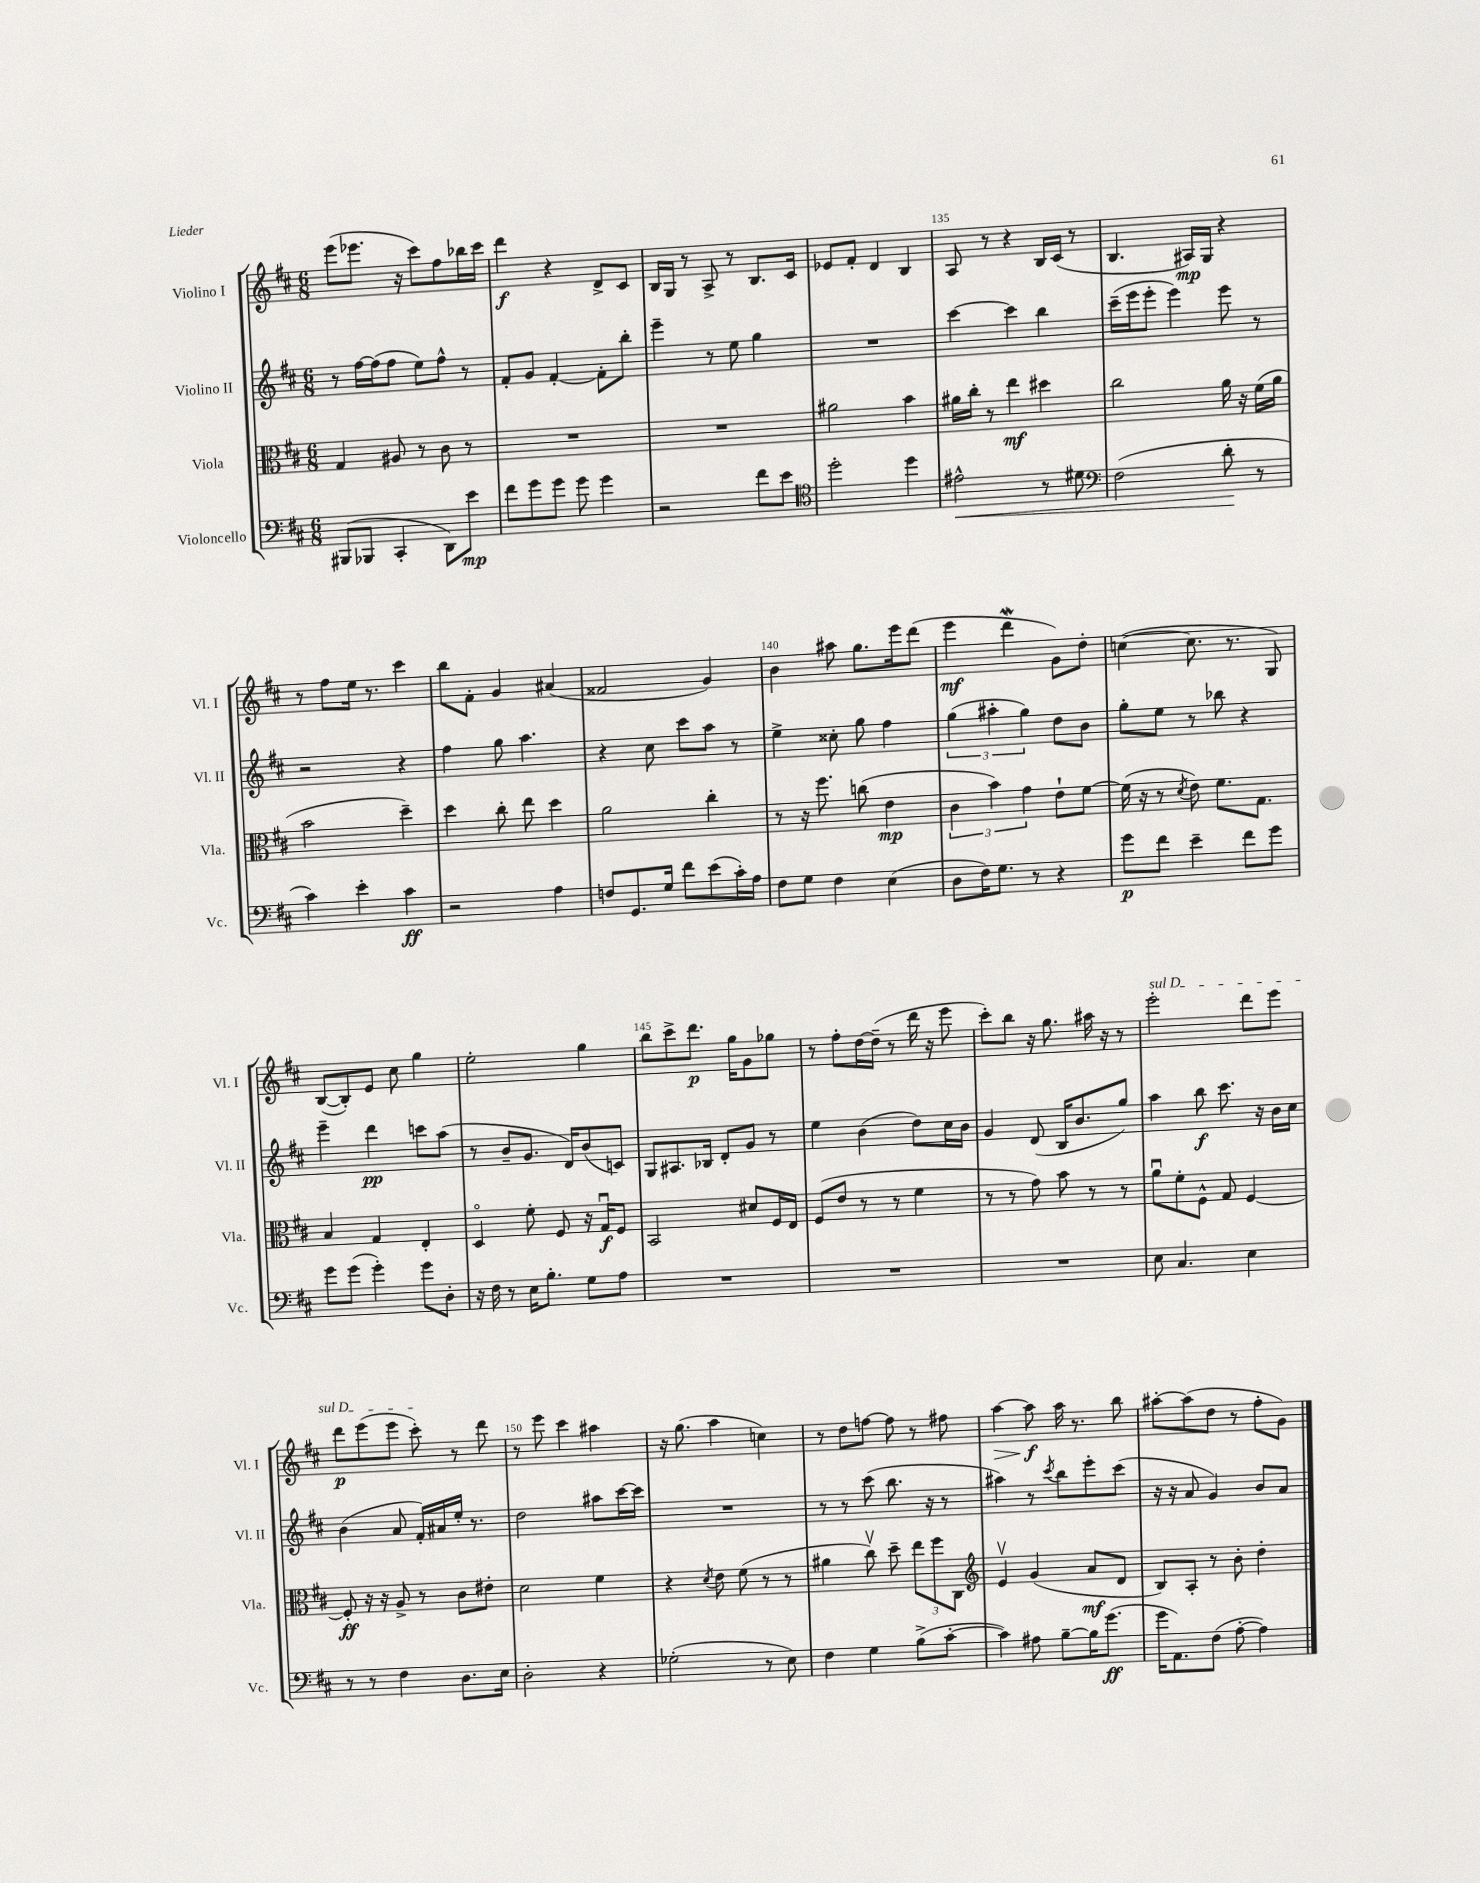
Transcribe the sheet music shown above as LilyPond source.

<<
\new StaffGroup <<
\new Staff = "s0" \with { instrumentName = "Violino I" shortInstrumentName = "Vl. I" } {
    \clef treble \key d \major \numericTimeSignature \time 6/8
    \autoBeamOff e'''8[( ees'''8.] r16 cis'''8[) fis''8 bes''16 cis'''16] |
    d'''4\f r4 d'8[-> cis'8] |
    b16[ g16] r8 a8-> r8 b8.[ cis'16] |
    ees'8[ fis'8]-. d'4 b4 |
    a8 r8 r4 b16[ cis'16]( r8 |
    b4. ais16[\mp) g16] r4 |
    r8 fis''8[ e''16] r8. cis'''4 |
    b''8[ fis'8]-. g'4 ais'4( |
    fisis'2 g'4) |
    b'4 ais''8 g''8.[ e'''16 d'''8]( |
    e'''4\mf d'''4\mordent g'8[) d''8]-. |
    c''4~( c''8. r8. g8) |
    b8[~( b8-.) e'8] cis''8 g''4 |
    e''2-. g''4 |
    b''8[ cis'''8-> d'''8.]\p g''16[ g'8 ges''8] |
    r8 fis''8[-. d''16~ d''16]--( r8 d'''16 r16 e'''8 |
    cis'''8[-.) b''8] r16 g''8. ais''16 r16 r8 |
    \once \override TextSpanner.bound-details.left.text = \markup { \italic "sul D" } e'''2-.\startTextSpan d'''8[ e'''8] |
    d'''8[\p e'''8( e'''8] cis'''8-.\stopTextSpan) r8 d'''8 |
    r8 e'''8 cis'''4 ais''4 |
    r16 g''8.( a''4 c''4) |
    r8 d''8[ f''8]~ f''8 r8 fis''8 |
    a''4~\> a''8\f\! a''16 r8. b''8 |
    ais''8[~-. ais''8( d''8] r8 fis''8[-. g'8]) \bar "|." |
}
\new Staff = "s1" \with { instrumentName = "Violino II" shortInstrumentName = "Vl. II" } {
    \clef treble \key d \major \numericTimeSignature \time 6/8
    \autoBeamOff r8 fis''16[~ fis''16( fis''8] e''8[) fis''8]-^ r8 |
    fis'8[-. g'8] fis'4~-. fis'8[-. b''8]-. |
    e'''4-- r8 e''8 g''4 |
    R2. |
    cis'''4~ cis'''4 b''4 |
    cis'''16[--( e'''16 e'''8]-. e'''4) e'''8 r8 |
    r2 r4 |
    fis''4 g''8 a''4. |
    r4 cis''8 cis'''8[ a''8] r8 |
    e''4-> cisis''8-. g''8 fis''4 |
    \tuplet 3/2 { g''4( ais''4-. g''4) } d''8[ b'8] |
    g''8[-. e''8] r8 bes''8 r4 |
    e'''4-- d'''4\pp c'''8[ a''8]( |
    r8 b'8[-- g'8.] d'16[) b'8( c'8]) |
    g8[ ais8. bes16] d'8[-. g'8] r8 |
    e''4 b'4( d''8[) cis''16 b'16] |
    g'4 d'8( b16[ b'8. g''8]) |
    a''4 b''8\f cis'''8. r16 b'16[ cis''16] |
    b'4( a'8 fis'16[-.) ais'16 e''16]-. r8. |
    d''2 ais''8[ cis'''16~ cis'''16] |
    R2. |
    r8 r8 cis'''8( b''8. r16 r8 |
    ais''4) r8 \acciaccatura { cis'''8 } b''8[ e'''8-. cis'''8]( |
    r16 r16 a'8 g'4) b'8[ a'8] \bar "|." |
}
\new Staff = "s2" \with { instrumentName = "Viola" shortInstrumentName = "Vla." } {
    \clef alto \key d \major \numericTimeSignature \time 6/8
    \autoBeamOff g4 ais8 r8 cis'8 r8 |
    R2. |
    R2. |
    ais'2 b'4 |
    ais'16[ cis''16]-. r8 e''4\mf dis''4 |
    cis''2 a'16 r16 fis'16[( a'16] |
    b'2 d''4--) |
    d''4 cis''8-. e''8 d''4 |
    a'2 cis''4-. |
    r8 r16 fis''8. c''8( e'4\mp |
    \tuplet 3/2 { cis'4 b'4) g'4 } e'8[-! fis'8]~ |
    fis'16( r16 r8 \acciaccatura { d'8 } e'8) fis'8.[ g8.] |
    b4 g4 e4-. |
    d4\flageolet fis'8-. fis8 r16 g16[\downbow\f fis8] |
    b,2 dis'8[ fis16 e16] |
    fis8[( e'8] r8 r8 fis'4 |
    r8 r8 g'8) b'8 r8 r8 |
    a'8[\downbow fis'8-. fis8]-^ g8 fis4~ |
    fis8-.\ff r16 r16 a8-> r8 cis'8[ eis'8]-. |
    d'2 fis'4 |
    r4 \acciaccatura { d'8 } e'8 fis'8( r8 r8 |
    ais'4 cis''8\upbow) d''8-- \tuplet 3/2 { e''8[ fis''8 cis8] } |
    \clef treble e'4\upbow g'4( a'8[\mf d'8] |
    b8[) a8]-. r8 b'8-. d''4-. \bar "|." |
}
\new Staff = "s3" \with { instrumentName = "Violoncello" shortInstrumentName = "Vc." } {
    \clef bass \key d \major \numericTimeSignature \time 6/8
    \autoBeamOff bis,,8[( bes,,8] cis,4-. d,8[) e'8]\mp |
    fis'8[ g'8 g'8] g'8 g'4 |
    r2 fis'8[ e'8] |
    \clef tenor d''2-. d''4 |
    eis'2-^\< r8 dis'8 |
    \clef bass fis2( d'8-.\! r8 |
    cis'4) e'4-. cis'4\ff |
    r2 a4 |
    f8[ g,8. g16] fis'8[ e'8( cis'16-.) a16] |
    fis8[ g8] fis4 e4( |
    d8[ fis16) g8.] r8 r4 |
    g'8[\p fis'8] e'4-- fis'8[ g'8] |
    g'8[ g'8]( g'4-.) g'8[ d8]-. |
    r16 fis16 r8 e16[ b8.]-. g8[ a8] |
    R2. |
    R2. |
    R2. |
    e8 cis4. e4 |
    r8 r8 fis4 d8.[ e16] |
    d2-. r4 |
    ges2-.( r8 e8) |
    fis4 g4 b8[->( cis'8]~-. |
    cis'4) ais8 b8[~-- b16 g'8.]\ff( |
    g'16[ a,8.) fis8]( a8~-. a4) \bar "|." |
}
>>
>>
\layout { \context { \Score currentBarNumber = #131 \override BarNumber.break-visibility = ##(#f #t #t) barNumberVisibility = #(every-nth-bar-number-visible 5) } }
